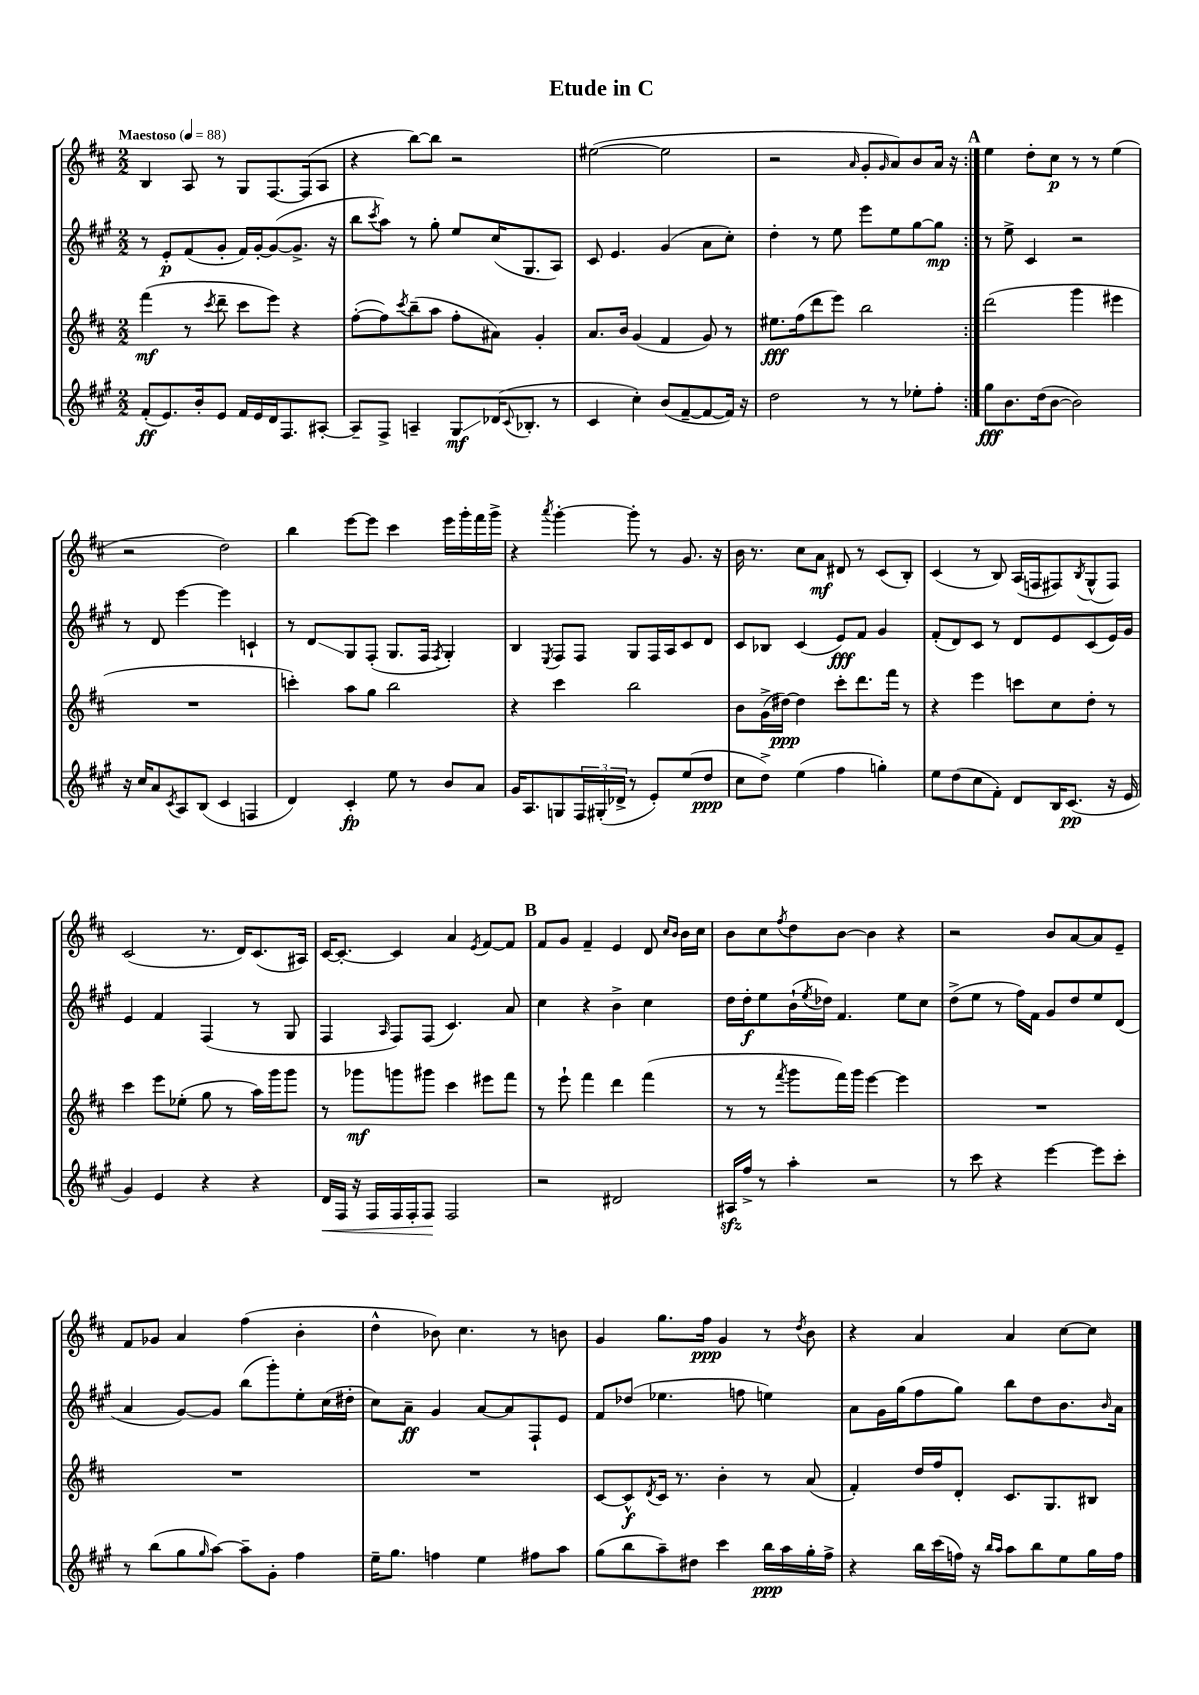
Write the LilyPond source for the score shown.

\header { title = "Etude in C" }
<<
\new StaffGroup <<
\new Staff = "s0" {
    \clef treble \key d \major \numericTimeSignature \time 2/2 \tempo "Maestoso" 4 = 88
    \repeat volta 2 { b4 a8 r8 g8 fis8.~ fis16( a8 |
    r4 b''8~) b''8 r2 |
    eis''2~( eis''2 |
    r2 \grace { a'16 } g'8-. \grace { g'16 } a'8) b'8 a'16 r16 | }
    \mark \markup { \bold "A" } e''4 d''8-. cis''8\p r8 r8 e''4( |
    r2 d''2) |
    b''4 e'''8~ e'''8 cis'''4 e'''16 g'''16-. fis'''16 g'''16-> |
    r4 \acciaccatura { a'''8 } g'''4~-. g'''8-. r8 g'8. r16 |
    b'16 r8. cis''8 a'8\mf dis'8 r8 cis'8( b8-.) |
    cis'4( r8 b8) a16( f16 fis8) \acciaccatura { b8 } g8-^( fis8) |
    cis'2( r8. d'16) cis'8.( ais16) |
    cis'16~ cis'8.~-. cis'4 a'4 \acciaccatura { e'8 } fis'8~ fis'8 |
    \mark \markup { \bold "B" } fis'8 g'8 fis'4-- e'4 d'8 \grace { cis''16 b'16 } b'16 cis''16 |
    b'8 cis''8 \acciaccatura { fis''8 } d''8 b'8~ b'4 r4 |
    r2 b'8 a'8~ a'8 e'8-- |
    fis'8 ges'8 a'4 fis''4( b'4-. |
    d''4-^ bes'8) cis''4. r8 b'8 |
    g'4 g''8. fis''16\ppp g'4 r8 \acciaccatura { d''8 } b'8 |
    r4 a'4 a'4 cis''8~ cis''8 \bar "|." |
}
\new Staff = "s1" {
    \clef treble \key a \major \numericTimeSignature \time 2/2
    \repeat volta 2 { r8 e'8-.\p fis'8( gis'8-. fis'16) gis'16~-. gis'8~( gis'8.-> r16 |
    b''8 \acciaccatura { cis'''8 } a''8) r8 gis''8-. e''8 cis''16( gis8. a8) |
    cis'8 e'4. gis'4( a'8 cis''8-.) |
    d''4-. r8 e''8 e'''8 e''8 gis''8~ gis''8\mp | }
    \mark \markup { \bold "A" } r8 e''8-> cis'4 r2 |
    r8 d'8 e'''4~ e'''4 c'4-! |
    r8 d'8\glissando gis8 fis8-.( gis8. fis16 \acciaccatura { fis8 } gis4-.) |
    b4 \acciaccatura { e8 } fis8 fis8 gis8 fis16 a16 cis'8 d'8 |
    cis'8 bes8 cis'4( e'8\fff) fis'8 gis'4 |
    fis'8-.( d'8) cis'8 r8 d'8 e'8 cis'8( e'16) gis'16 |
    e'4 fis'4 fis4( r8 gis8 |
    fis4 \grace { a16 } fis8) fis8( cis'4.) a'8 |
    \mark \markup { \bold "B" } cis''4 r4 b'4-> cis''4 |
    d''16 d''16-.\f e''8 b'16-!( \acciaccatura { e''8 } des''16) fis'4. e''8 cis''8 |
    d''8->( e''8 r8 fis''16) fis'16 gis'8 d''8 e''8 d'8( |
    a'4 gis'8~) gis'8 b''8( gis'''8-.) e''8-. cis''16( dis''16-. |
    cis''8) a'8--\ff gis'4 a'8~ a'8 fis8-! e'8 |
    fis'8 des''8( ees''4. f''8 e''4) |
    a'8 gis'16 gis''16( fis''8 gis''8) b''8 d''8 b'8. \grace { b'16 } a'16 \bar "|." |
}
\new Staff = "s2" {
    \clef treble \key d \major \numericTimeSignature \time 2/2
    \repeat volta 2 { fis'''4\mf( r8 \acciaccatura { cis'''8 } d'''8-- cis'''8 e'''8) r4 |
    fis''8~-.( fis''8) \acciaccatura { cis'''8 } b''8--( a''8 fis''8-. ais'8) g'4-. |
    a'8. b'16 g'4( fis'4 g'8) r8 |
    eis''8.\fff fis''16( d'''8 e'''8) b''2 | }
    \mark \markup { \bold "A" } d'''2( g'''4 eis'''4 |
    R1 |
    c'''4-.) a''8 g''8 b''2 |
    r4 cis'''4 b''2 |
    b'8 g'16->( dis''16~\ppp) dis''4 cis'''8-. d'''8. fis'''16 r8 |
    r4 e'''4 c'''8 cis''8 d''8-. r8 |
    cis'''4 e'''8 ees''8-.( g''8 r8 a''16) g'''16 g'''8 |
    r8 ges'''8\mf g'''8 gis'''8 cis'''4 eis'''8 fis'''8 |
    \mark \markup { \bold "B" } r8 e'''8-! fis'''4 d'''4 fis'''4( |
    r8 r8 \acciaccatura { fis'''8 } g'''8 fis'''16) g'''16 e'''4~ e'''4 |
    R1 |
    R1 |
    R1 |
    cis'8~ cis'8-^\f \acciaccatura { d'8 } cis'16 r8. b'4-. r8 a'8( |
    fis'4-.) d''16 fis''16 d'8-. cis'8. g8. bis8 \bar "|." |
}
\new Staff = "s3" {
    \clef treble \key a \major \numericTimeSignature \time 2/2
    \repeat volta 2 { fis'8-.\ff( e'8.) b'16-. e'8 fis'16 e'16 d'16 fis8. ais8~-. |
    ais8-- fis8-> a4-- gis8\glissando\mf des'16( \appoggiatura { cis'8 } bes8.-. r8 |
    cis'4 cis''4-.) b'8( fis'8~-- fis'8~ fis'16) r16 |
    d''2 r8 r8 ees''8-. fis''8-. | }
    \mark \markup { \bold "A" } gis''8\fff b'8. d''16( b'8~ b'2) |
    r16 cis''16 a'8 \acciaccatura { cis'8 } a8 b8( cis'4 f4 |
    d'4) cis'4-.\fp e''8 r8 b'8 a'8 |
    gis'16 a8. g8 \tuplet 3/2 { fis16 gis16-.( des'16-> } r8 e'8-.) e''8( d''8\ppp |
    cis''8 d''8->) e''4( fis''4 g''4-.) |
    e''8 d''8( cis''8 fis'8-.) d'8 b16 cis'8.\pp( r16 e'16 |
    gis'4) e'4 r4 r4 |
    d'16\< fis16 r16 fis16 fis16 fis16-. fis8\! fis2 |
    \mark \markup { \bold "B" } r2 dis'2 |
    ais16\sfz fis''16-> r8 a''4-. r2 |
    r8 cis'''8 r4 e'''4~ e'''8 cis'''8-. |
    r8 b''8( gis''8 \grace { gis''16 } a''8~) a''8-- gis'8-. fis''4 |
    e''16-- gis''8. f''4 e''4 fis''8 a''8 |
    gis''8( b''8 a''8--) dis''8 cis'''4 b''16\ppp a''16 gis''16-. fis''16-> |
    r4 b''16 cis'''16( f''16) r16 \grace { b''16 a''16 } a''8 b''8 e''8 gis''16 f''16 \bar "|." |
}
>>
>>
\layout { \context { \Score \remove "Bar_number_engraver" } }
